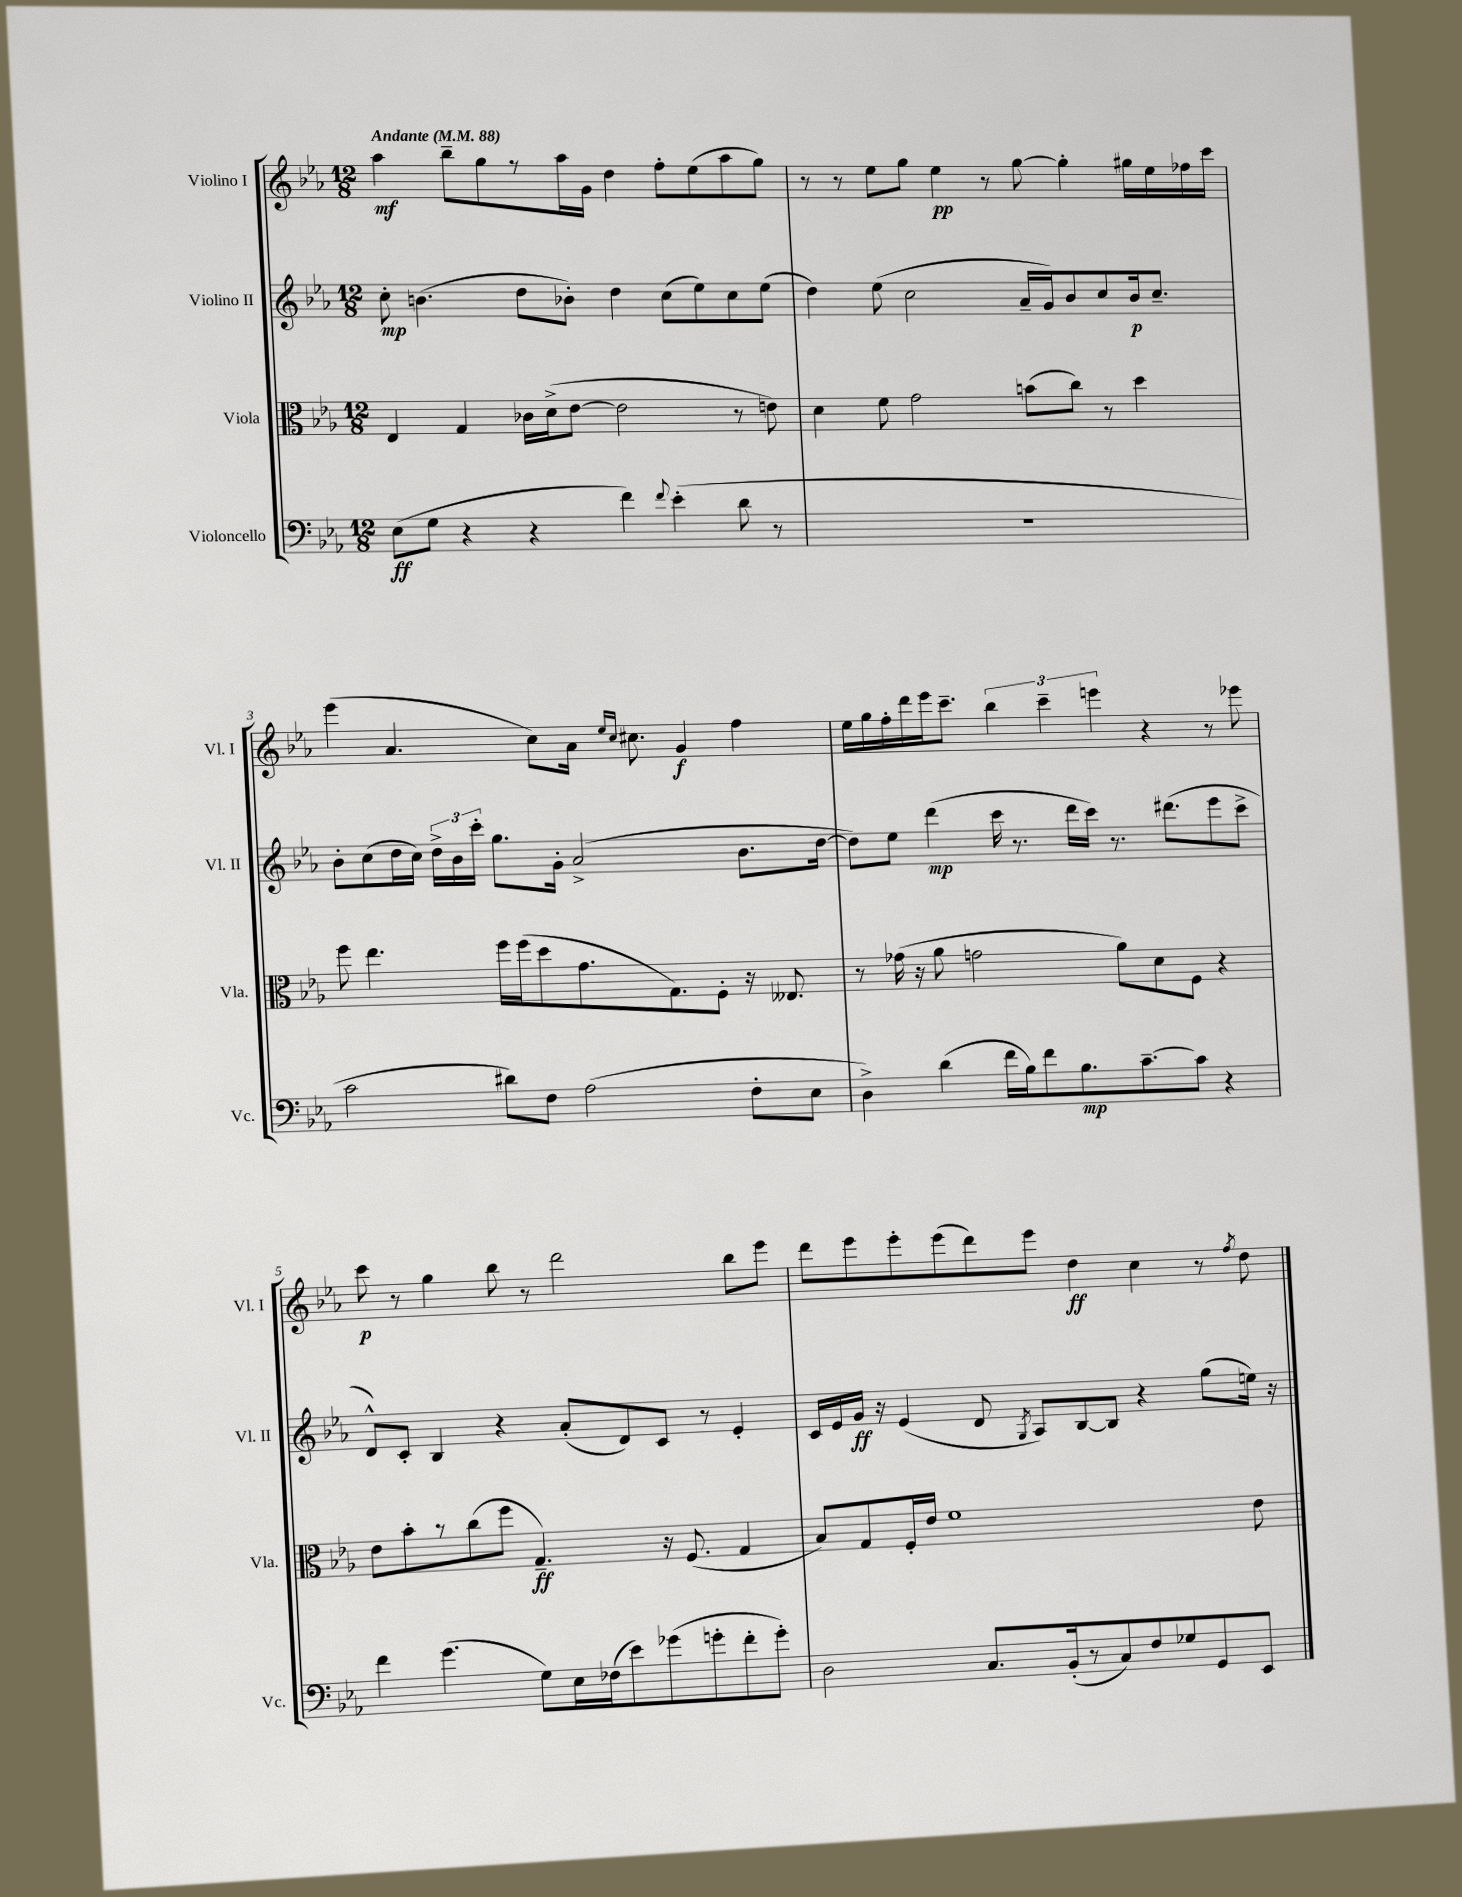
<<
\new StaffGroup <<
\new Staff = "s0" \with { instrumentName = "Violino I" shortInstrumentName = "Vl. I" } {
    \clef treble \key ees \major \numericTimeSignature \time 12/8 \tempo "Andante" 4 = 88
    \autoBeamOff aes''4\mf bes''8[-- g''8 r8 aes''16 g'16] d''4 f''8[-. ees''8( aes''8 g''8]) |
    r8 r8 ees''8[ g''8] ees''4\pp r8 g''8~ g''4-. gis''16[ ees''16 fes''16 c'''16] |
    ees'''4( aes'4. c''8[) aes'16] \grace { ees''16[ c''16] } cis''8. g'4\f f''4 |
    ees''16[ g''16 f''16-. d'''16 ees'''16 c'''8.]-- \tuplet 3/2 { bes''4 c'''4-- e'''4 } r4 r8 ees'''8 |
    c'''8\p r8 g''4 bes''8 r8 d'''2 bes''8[ ees'''8] |
    d'''8[ ees'''8 ees'''8-. ees'''8( d'''8) ees'''8] d''4\ff c''4 r8 \acciaccatura { f''8 } d''8 \bar "|." |
}
\new Staff = "s1" \with { instrumentName = "Violino II" shortInstrumentName = "Vl. II" } {
    \clef treble \key ees \major \numericTimeSignature \time 12/8
    \autoBeamOff c''8-.\mp b'4.( d''8[ bes'8]-.) d''4 c''8[( ees''8) c''8 ees''8]( |
    d''4) ees''8( c''2 aes'16[-- g'16) bes'8 c''8 bes'16\p c''8.]-- |
    bes'8[-. c''8( d''16 c''16]) \tuplet 3/2 { d''16[-> bes'16 c'''16]-. } g''8.[ g'16]-. aes'2->( bes'8.[ d''16]~ |
    d''8[) ees''8] d'''4\mp( c'''16 r8. d'''16[ c'''16]) r8. dis'''8.[( ees'''8 c'''8]-> |
    d'8[-^) c'8]-. bes4 r4 aes'8[-.( d'8) c'8] r8 ees'4-. |
    c'16[ ees'16 g'16]\ff r16 ees'4( d'8 \acciaccatura { g8 } aes8[) bes8~ bes8] r4 g''8[( e''16]) r16 \bar "|." |
}
\new Staff = "s2" \with { instrumentName = "Viola" shortInstrumentName = "Vla." } {
    \clef alto \key ees \major \numericTimeSignature \time 12/8
    \autoBeamOff ees4 g4 ces'16[ d'16->( ees'8]~ ees'2 r8 e'8) |
    d'4 f'8 g'2 b'8[( c''8]) r8 d''4 |
    f''8 ees''4. f''16[ f''16( d''8 g'8. g8.) f8]-. r16 eeses8. |
    r8 ges'16( r16 aes'8 g'2 aes'8[) d'8 f8] r4 |
    ees'8[ bes'8-. r8 c''8( f''8] g4.--\ff) r16 f8.( g4 |
    bes8[) g8 f16-. ees'16] f'1 ees'8 \bar "|." |
}
\new Staff = "s3" \with { instrumentName = "Violoncello" shortInstrumentName = "Vc." } {
    \clef bass \key ees \major \numericTimeSignature \time 12/8
    \autoBeamOff ees8[\ff( g8] r4 r4 f'4) \appoggiatura { f'8 } ees'4-.( d'8 r8 |
    R1. |
    c'2 dis'8[) f8] aes2( f8[-. ees8] |
    d4->) d'4( f'16[ bes16) f'8 bes8.\mp c'8.~-- c'8] r4 |
    f'4 g'4.( g8[) ees16 fes16( ees'8) ges'8( g'8-. f'8-. g'8]-.) |
    d2 c8.[ bes,16-.( r8 c8) f8 ges8 g,8 ees,8] \bar "|." |
}
>>
>>
